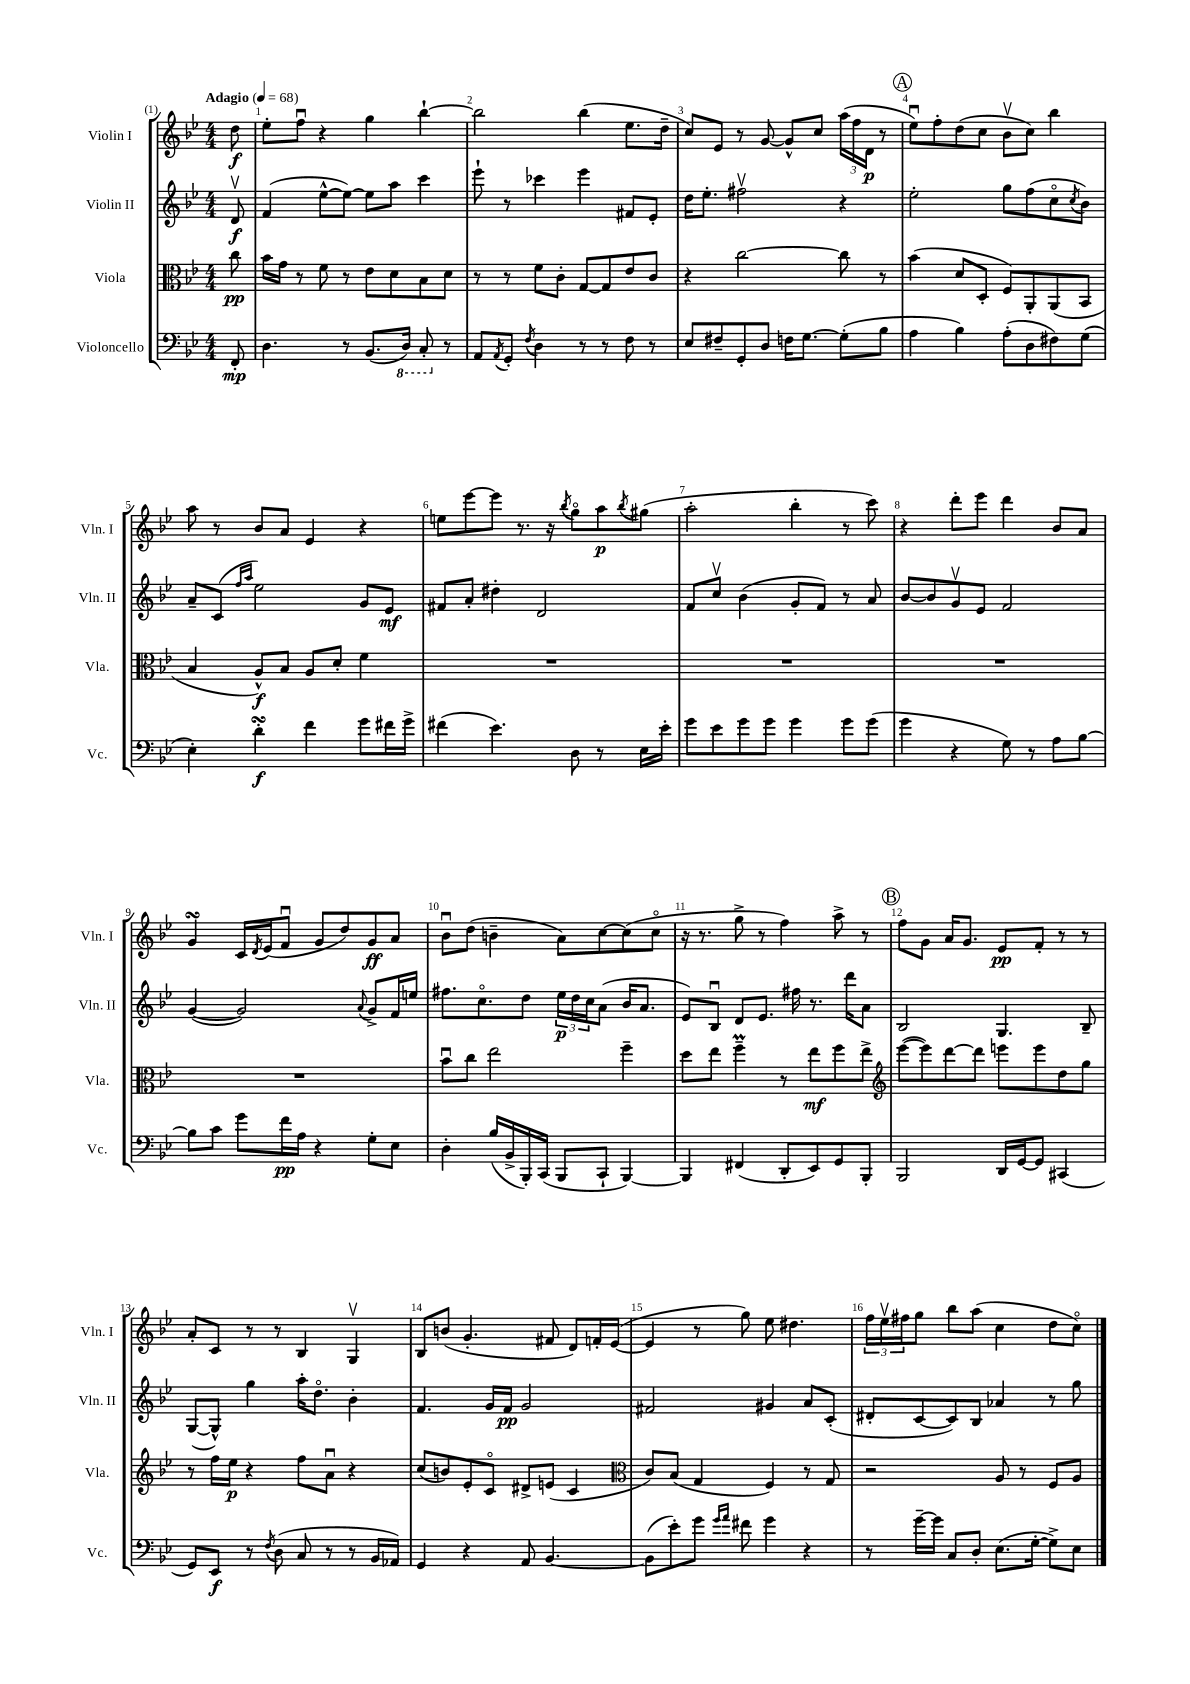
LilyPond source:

<<
\new StaffGroup <<
\new Staff = "s0" \with { instrumentName = "Violin I" shortInstrumentName = "Vln. I" } {
    \clef treble \key bes \major \numericTimeSignature \time 4/4 \partial 8 \tempo "Adagio" 4 = 68
    d''8\f |
    ees''8-. f''8\downbow r4 g''4 bes''4~-! |
    bes''2 bes''4( ees''8. d''16-- |
    c''8) ees'8 r8 g'8~ g'8-^ c''8 \tuplet 3/2 { a''16( f''16 d'16\p } r8 |
    \mark \markup { \circle "A" } ees''8\downbow) f''8-. d''8( c''8 bes'8\upbow c''8) bes''4 |
    a''8 r8 bes'8 a'8 ees'4 r4 |
    e''8 ees'''8~ ees'''8 r8. r16 \acciaccatura { bes''8 } g''8\flageolet a''8\p \acciaccatura { bes''8 } gis''8( |
    a''2-. bes''4-. r8 c'''8) |
    r4 d'''8-. ees'''8 d'''4 bes'8 a'8 |
    g'4\turn c'16 \acciaccatura { d'8 } ees'16( f'8\downbow g'8 d''8) g'8\ff a'8 |
    bes'8\downbow d''8( b'4-- a'8) c''8~ c''8( c''8\flageolet |
    r16 r8. g''8-> r8 f''4) a''8-> r8 |
    \mark \markup { \circle "B" } f''8 g'8 a'16 g'8. ees'8\pp f'8-. r8 r8 |
    a'8-. c'8 r8 r8 bes4 g4\upbow |
    bes8 b'8( g'4.-. fis'8 d'8) f'16-. ees'16~( |
    ees'4 r8 g''8) ees''8 dis''4. |
    \tuplet 3/2 { f''16 ees''16\upbow fis''16 } g''8 bes''8 a''8( c''4 d''8 c''8\flageolet) \bar "|." |
}
\new Staff = "s1" \with { instrumentName = "Violin II" shortInstrumentName = "Vln. II" } {
    \clef treble \key bes \major \numericTimeSignature \time 4/4 \partial 8
    d'8\upbow\f |
    f'4( ees''8~-^ ees''8~) ees''8 a''8 c'''4 |
    ees'''8-! r8 ces'''4 ees'''4 fis'8 ees'8-. |
    d''16 ees''8.-. fis''2\upbow r4 |
    \mark \markup { \circle "A" } ees''2-. g''8 f''8( c''8\flageolet \acciaccatura { c''8 } bes'8) |
    a'8-- c'8( \grace { f''16 a''16 } ees''2) g'8 ees'8\mf |
    fis'8 a'8-. dis''4-. d'2 |
    f'8 c''8\upbow bes'4( g'8-. f'8) r8 a'8 |
    bes'8~ bes'8 g'8\upbow ees'8 f'2 |
    g'4~( g'2) \appoggiatura { a'8 } g'8-> f'16 e''16 |
    fis''8. c''8.\flageolet d''8 \tuplet 3/2 { ees''16\p d''16 c''16 } a'8( bes'16 a'8. |
    ees'8) bes8\downbow d'8 ees'8. fis''16 r8. d'''16 a'8 |
    \mark \markup { \circle "B" } bes2 g4. bes8-- |
    g8~( g8-^) g''4 a''16-. d''8.\flageolet bes'4-. |
    f'4. g'16 f'16\pp g'2 |
    fis'2 gis'4 a'8 c'8-.( |
    dis'8-. c'8~ c'8) bes8 aes'4 r8 g''8 \bar "|." |
}
\new Staff = "s2" \with { instrumentName = "Viola" shortInstrumentName = "Vla." } {
    \clef alto \key bes \major \numericTimeSignature \time 4/4 \partial 8
    c''8\pp |
    bes'16 g'16 r8 f'8 r8 ees'8 d'8 bes8 d'8 |
    r8 r8 f'8 c'8-. g8~ g8 ees'8 c'8 |
    r4 c''2~ c''8 r8 |
    \mark \markup { \circle "A" } bes'4( d'8 d8-. f8) a,8-. a,8( bes,8 |
    bes4 a8-^\f) bes8 a8 d'8-. f'4 |
    R1 |
    R1 |
    R1 |
    R1 |
    bes'8\downbow c''8 ees''2 f''4-- |
    d''8 ees''8 f''4--\prall r8 ees''8\mf f''8 ees''8-> |
    \mark \markup { \circle "B" } \clef treble ees'''8~( ees'''8) d'''8~ d'''8 e'''8 e'''8 d''8 g''8 |
    r8 f''16 ees''16\p r4 f''8 a'8\downbow r4 |
    c''8( b'8) ees'8-. c'8\flageolet dis'8-> e'8( c'4 |
    \clef alto c'8) bes8( g4 f4) r8 g8 |
    r2 a8 r8 f8 a8 \bar "|." |
}
\new Staff = "s3" \with { instrumentName = "Violoncello" shortInstrumentName = "Vc." } {
    \clef bass \key bes \major \numericTimeSignature \time 4/4 \partial 8
    f,8-.\mp |
    d4. r8 bes,8.( \ottava #-1 d,16) c,8-. \ottava #0 r8 |
    a,8 \acciaccatura { a,8 } g,8-. \acciaccatura { f8 } d4 r8 r8 f8 r8 |
    ees8 fis8-- g,8-. d8 f16 g8.~ g8-.( bes8 |
    \mark \markup { \circle "A" } a4 bes4) a8-.( d8 fis8) g8( |
    ees4-.) d'4-.\turn\f f'4 g'8 fis'16 g'16-> |
    fis'4( ees'4.) d8 r8 ees16 ees'16-. |
    g'8 ees'8 g'8 g'8 g'4 g'8 g'8( |
    g'4 r4 g8) r8 a8 bes8~ |
    bes8 c'8 g'8 f'16\pp a16 r4 g8-. ees8 |
    d4-. bes16( bes,16-> bes,,16-.) c,16( bes,,8 c,8-! bes,,4~) |
    bes,,4 fis,4( d,8-. ees,8) g,8 bes,,8-. |
    \mark \markup { \circle "B" } bes,,2 d,16 g,16~ g,8 cis,4( |
    g,8) ees,8\f r8 \acciaccatura { f8 } d8( c8 r8 r8 bes,16 aes,16) |
    g,4 r4 a,8 bes,4.~ |
    bes,8( ees'8-.) g'8 \grace { g'16 a'16 } fis'8 g'4 r4 |
    r8 g'16~-- g'16 c8 d8-. ees8.( g16~-. g8->) ees8 \bar "|." |
}
>>
>>
\layout { \context { \Score \override BarNumber.break-visibility = ##(#f #t #t) barNumberVisibility = #all-bar-numbers-visible } }
